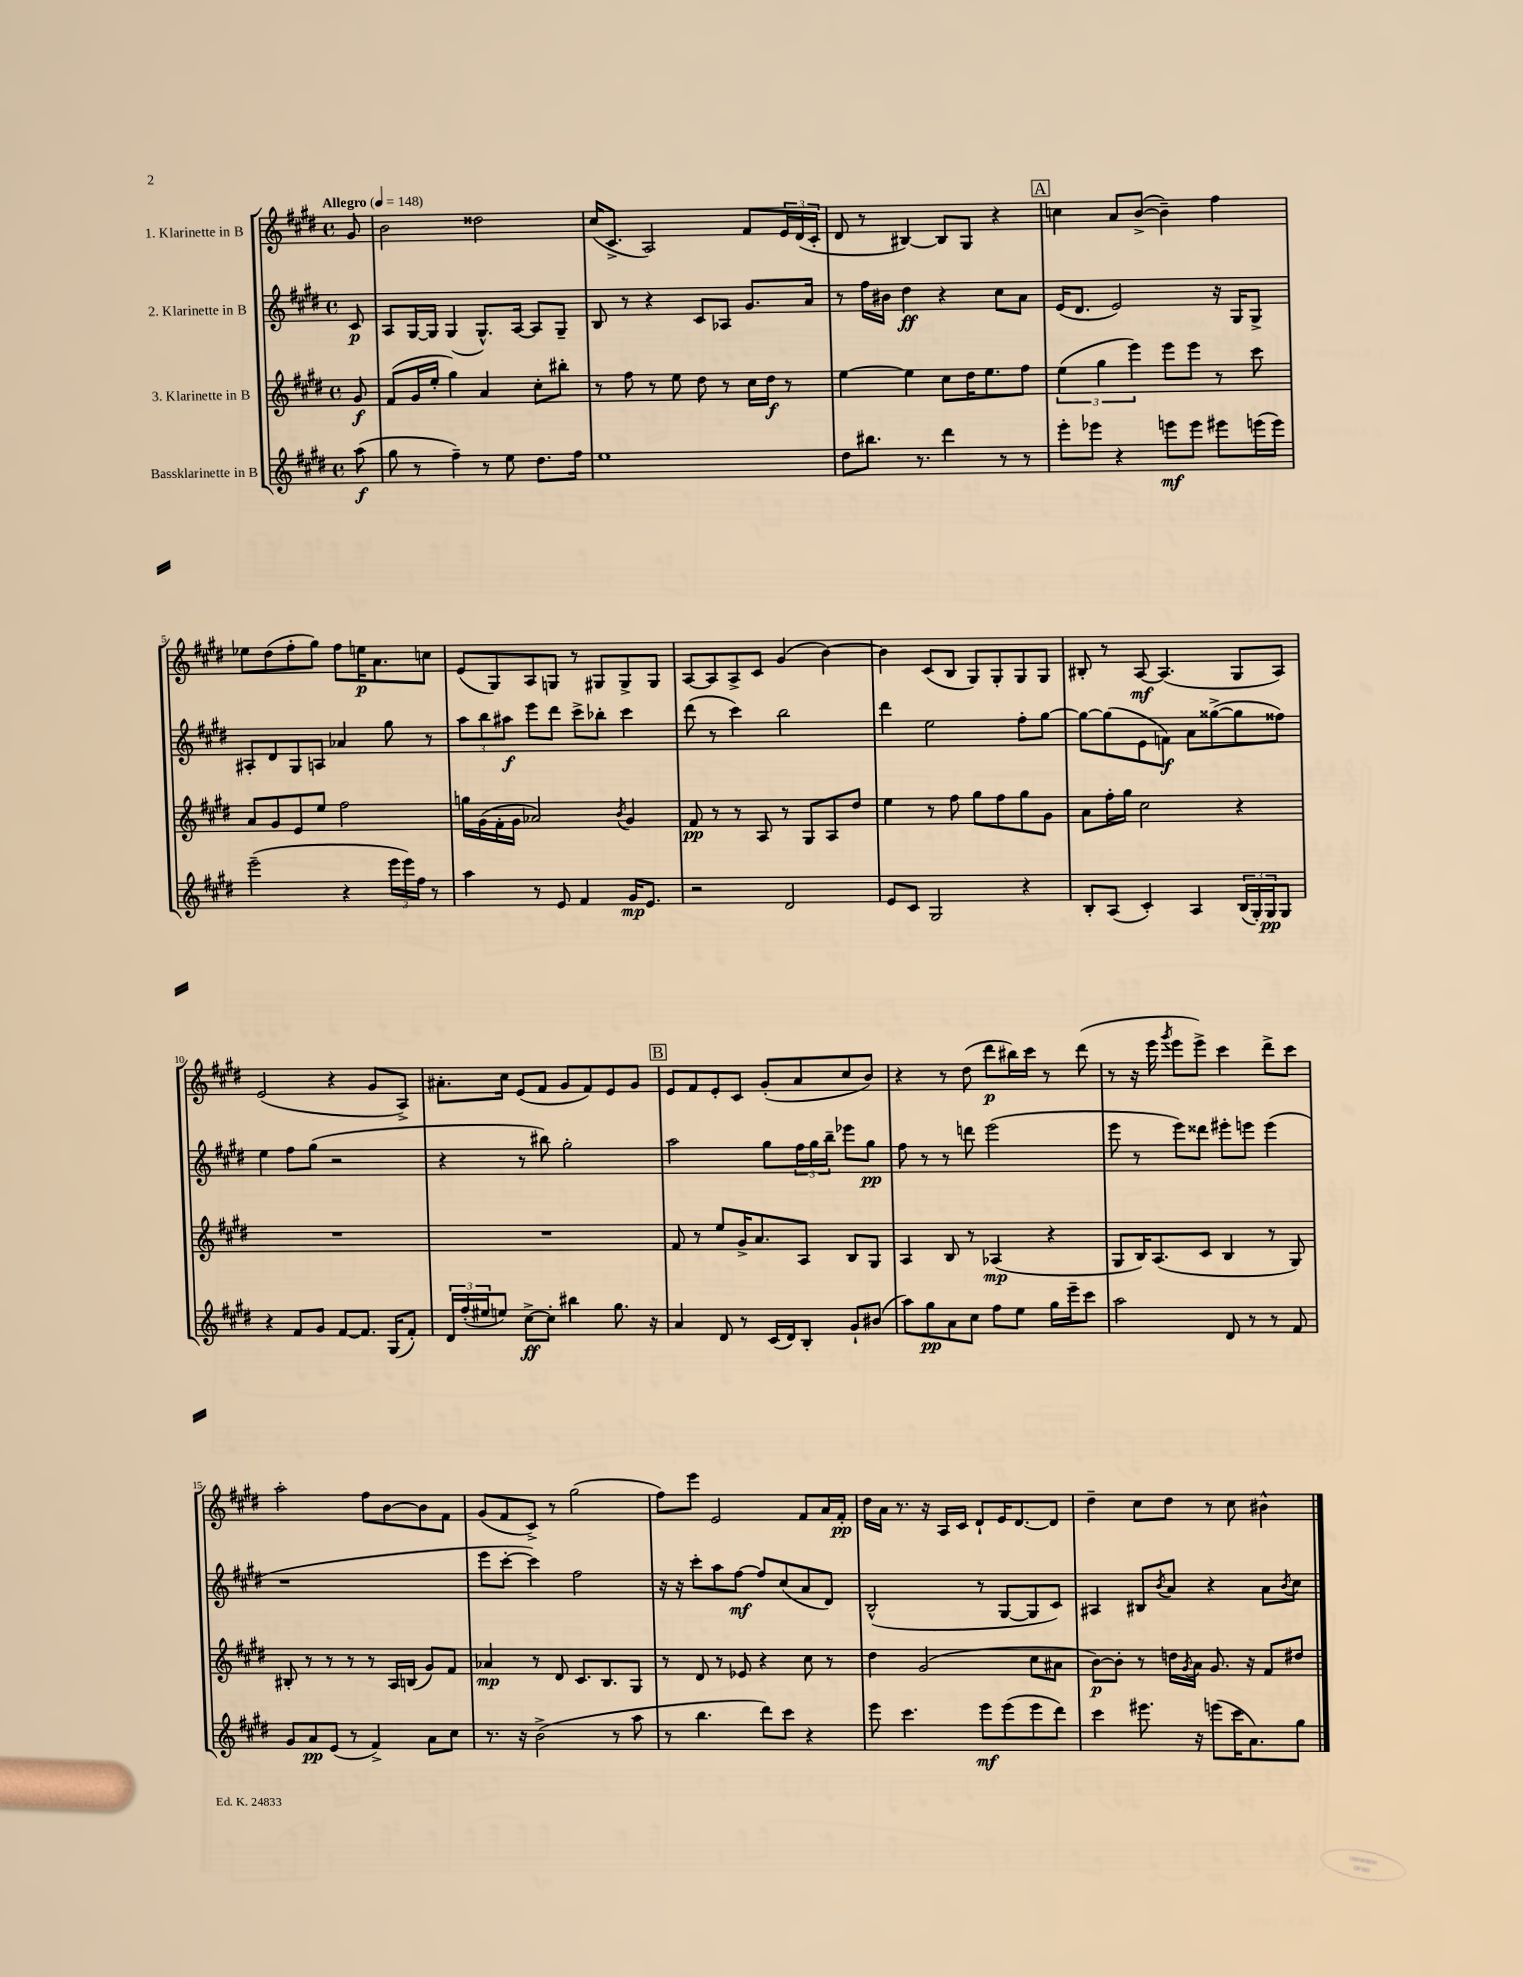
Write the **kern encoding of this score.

**kern	**dynam	**kern	**dynam	**kern	**dynam	**kern	**dynam
*part4	*part4	*part3	*part3	*part2	*part2	*part1	*part1
*staff4	*staff4	*staff3	*staff3	*staff2	*staff2	*staff1	*staff1
*I"Bassklarinette in B	*	*I"3. Klarinette in B	*	*I"2. Klarinette in B	*	*I"1. Klarinette in B	*
*clefG2	*	*clefG2	*	*clefG2	*	*clefG2	*
*k[f#c#g#d#]	*	*k[f#c#g#d#]	*	*k[f#c#g#d#]	*	*k[f#c#g#d#]	*
*M4/4	*	*M4/4	*	*M4/4	*	*M4/4	*
*met(c)	*	*met(c)	*	*met(c)	*	*met(c)	*
*MM148	*	*MM148	*	*MM148	*	*MM148	*
=	=	=	=	=	=	=	=
!	!	!	!	!	!	!LO:TX:a:B:t=Allegro	!
(8aa\	f	8g#/	f	8c#/	p	8g#/	.
=1	=1	=1	=1	=1	=1	=1	=1
8gg#\	.	(8f#/L	.	8A/L	.	2b\	.
8r	.	16g#/L	.	[16G#/L	.	.	.
.	.	16ee'/JJ	.	16G#/JJ]	.	.	.
4ff#~\)	.	4gg#\)	.	(4G#/	.	.	.
8r	.	4a/	.	8.G#^^/L)	.	2dd##X\	.
8ee\	.	.	.	.	.	.	.
.	.	.	.	[16A/Jk	.	.	.
8.dd#\L	.	8cc#'\L	.	8A/L]	.	.	.
.	.	8bb#X'\J	.	8G#~/J	.	.	.
16ff#\Jk	.	.	.	.	.	.	.
=2	=2	=2	=2	=2	=2	=2	=2
1ee	.	8r	.	8B/	.	(16cc#/KL	.
.	.	.	.	.	.	8.c#^/J	.
.	.	8ff#\	.	8r	.	.	.
.	.	8r	.	4r	.	2A/)	.
.	.	8ee\	.	.	.	.	.
.	.	8dd#\	.	8c#/L	.	.	.
.	.	8r	.	8A-X/J	.	.	.
.	.	16cc#\LL	.	8.g#/L	.	8f#/L	.
.	.	16dd#\JJ	f	.	.	.	.
.	.	8r	.	.	.	24e/L	.
.	.	.	.	.	.	(24d#/	.
.	.	.	.	16a/Jk	.	.	.
.	.	.	.	.	.	24c#'/JJ	.
=3	=3	=3	=3	=3	=3	=3	=3
8dd#\L	.	[4ee\	.	8r	.	8d#/	.
8.bb#X\J	.	.	.	16ff#\LL	.	8r	.
.	.	.	.	16b#X\JJ	.	.	.
.	.	4ee\]	.	4dd#\	ff	[4B#X/)	.
8.r	.	.	.	.	.	.	.
4ddd#\	.	8cc#\L	.	4r	.	8B#/L]	.
.	.	16dd#\K	.	.	.	8G#/J	.
.	.	8.ee\	.	.	.	.	.
8r	.	.	.	8cc#\L	.	4r	.
8r	.	8ff#\J	.	8a\J	.	.	.
!!LO:REH:place=s1:t=A
=4	=4	=4	=4	=4	=4	=4	=4
8eee'\L	.	(6ee\	.	(16e/KL	.	4ccn\	.
.	.	.	.	8.d#/J	.	.	.
8eee-X\J	.	.	.	.	.	.	.
.	.	6gg#\	.	.	.	.	.
4r	.	.	.	2e/)	.	8a/L	.
.	.	6eee\)	.	.	.	.	.
.	.	.	.	.	.	([8b^/J	.
8eeen\L	mf	8eee\L	.	.	.	4b~\])	.
8eee\J	.	8eee\J	.	.	.	.	.
8eee#X\L	.	8r	.	16r	.	4ff#\	.
.	.	.	.	16G#/KL	.	.	.
(16eeen\L	.	8ccc#\	.	8G#^/J	.	.	.
16eee\JJ)	.	.	.	.	.	.	.
!!LO:LB:g=z
=5	=5	=5	=5	=5	=5	=5	=5
(2eee~\	.	8a/L	.	8A#X'/L	.	8ee-X\L	.
.	.	8g#/	.	8d#/	.	(8dd#\	.
.	.	8e/	.	8G#/	.	8ff#'\	.
.	.	8ee/J	.	8An/J	.	8gg#\J)	.
4r	.	2ff#\	.	4a-X/	.	8ff#\L	.
.	.	.	.	.	.	16een\K	p
.	.	.	.	.	.	8.a\	.
24eee\LL	.	.	.	8gg#\	.	.	.
24eee\)	.	.	.	.	.	.	.
24ff#\JJ	.	.	.	.	.	.	.
8r	.	.	.	8r	.	8ccn\J	.
=6	=6	=6	=6	=6	=6	=6	=6
4aa\	.	16ggn\LL	.	12aa\L	.	(8e/L	.
.	.	(16g#\	.	.	.	.	.
.	.	.	.	12bb\	.	.	.
.	.	16f#'\	.	.	.	8G#/)	.
.	.	.	.	12aa#X\J	f	.	.
.	.	16g#\JJ	.	.	.	.	.
8r	.	2a-X/)	.	8eee\L	.	8A/	.
8e/	.	.	.	8ddd#\J	.	8Gn/J	.
4f#/	.	.	.	8ccc#^\L	.	8r	.
.	.	.	.	8bb-X'\J	.	8G#X/L	.
.	.	8qb/	.	.	.	.	.
16g#/KL	mp	4g#/	.	4ccc#\	.	8G#^/	.
8.e/J	.	.	.	.	.	.	.
.	.	.	.	.	.	8G#/J	.
=7	=7	=7	=7	=7	=7	=7	=7
2r	.	8f#/	pp	(8ddd#\	.	[8A/L	.
.	.	8r	.	8r	.	8A/]	.
.	.	8r	.	4ccc#\)	.	8A^/	.
.	.	8A/	.	.	.	8c#/J	.
2d#/	.	8r	.	2bb\	.	(4g#/	.
.	.	8G#/L	.	.	.	.	.
.	.	8A/	.	.	.	[4b\)	.
.	.	8dd#/J	.	.	.	.	.
=8	=8	=8	=8	=8	=8	=8	=8
8e/L	.	4ee\	.	4ddd#\	.	4b\]	.
8c#/J	.	.	.	.	.	.	.
2G#/	.	8r	.	2ee\	.	(8c#/L	.
.	.	8ff#\	.	.	.	8B/J	.
.	.	8gg#\L	.	.	.	8G#/L)	.
.	.	8ff#\	.	.	.	8G#'/	.
4r	.	8gg#\	.	8ff#'\L	.	8G#/	.
.	.	8g#\J	.	[8gg#\J	.	8G#/J	.
=9	=9	=9	=9	=9	=9	=9	=9
8B'/L	.	8a\L	.	8gg#\L_	.	8B#X'/	.
(8A/J	.	16ff#'\L	.	(8gg#\]	.	8r	.
.	.	16gg#\JJ	.	.	.	.	.
4c#'/)	.	2cc#\	.	8e\	.	[8A/	mf
.	.	.	.	8fn\J)	f	(4.A/]	.
4A/	.	.	.	8a\L	.	.	.
.	.	.	.	([8gg##X^\	.	.	.
(24B/LL	.	4r	.	8gg##\]	.	8G#/L	.
24G#'/)	.	.	.	.	.	.	.
24G#/J	pp	.	.	.	.	.	.
8G#/J	.	.	.	8ff##X\J)	.	8A/J)	.
!!LO:LB:g=z
=10	=10	=10	=10	=10	=10	=10	=10
4r	.	1r	.	4ee\	.	(2e/	.
8f#/L	.	.	.	8ff#\L	.	.	.
8g#/J	.	.	.	(8gg#\J	.	.	.
[8f#/L	.	.	.	2r	.	4r	.
8.f#/J]	.	.	.	.	.	.	.
.	.	.	.	.	.	8g#/L	.
(16G#/KL	.	.	.	.	.	.	.
8f#'/J)	.	.	.	.	.	8A^/J)	.
=11	=11	=11	=11	=11	=11	=11	=11
24d#/LL	.	1r	.	4r	.	8.a#X'\L	.
(24ff#'/	.	.	.	.	.	.	.
24ee#X/J	.	.	.	.	.	.	.
8een/J)	.	.	.	.	.	.	.
.	.	.	.	.	.	16cc#\Jk	.
[8cc#^\L	ff	.	.	8r	.	(8e/L	.
8cc#'\J]	.	.	.	8bb#X\)	.	8f#/J	.
4bb#X\	.	.	.	2gg#'\	.	8g#/L	.
.	.	.	.	.	.	8f#/)	.
8.gg#\	.	.	.	.	.	8e/	.
.	.	.	.	.	.	8g#/J	.
16r	.	.	.	.	.	.	.
!!LO:REH:place=s1:t=B
=12	=12	=12	=12	=12	=12	=12	=12
4a/	.	8f#/	.	2aa\	.	8e/L	.
.	.	8r	.	.	.	8f#/	.
8d#/	.	8ee/L	.	.	.	8e'/	.
8r	.	16g#^/K	.	.	.	8c#/J	.
.	.	8.a/	.	.	.	.	.
(16c#/LL	.	.	.	8gg#\L	.	(8g#'/L	.
16d#/J)	.	.	.	.	.	.	.
8B'/J	.	8A/J	.	24ff#\L	.	8a/	.
.	.	.	.	24gg#\	.	.	.
.	.	.	.	24bb~\JJ	.	.	.
8g#`/L	.	8B/L	.	8eee-X\L	.	8cc#/	.
(8b#X/J	.	8G#/J	.	8gg#\J	pp	8b/J)	.
=13	=13	=13	=13	=13	=13	=13	=13
8aa\L)	.	4A/	.	8ff#\	.	4r	.
8gg#\	pp	.	.	8r	.	.	.
8a\	.	8B/	.	8r	.	8r	.
8cc#\J	.	8r	.	8dddn\	.	(8dd#\	.
8ff#\L	.	(4A-X/	mp	(2eee\	.	8ddd#\L	p
8ee\J	.	.	.	.	.	16bb#X\L)	.
.	.	.	.	.	.	16ccc#\JJ	.
16gg#\LL	.	4r	.	.	.	8r	.
16eee~\J	.	.	.	.	.	.	.
8ccc#\J	.	.	.	.	.	(8ddd#\	.
=14	=14	=14	=14	=14	=14	=14	=14
2aa\	.	8G#/L	.	8eee\	.	8r	.
.	.	16B/K)	.	8r	.	16r	.
.	.	(8.A/	.	.	.	16eee\	.
.	.	.	.	.	.	8qggg#/	.
.	.	.	.	8eee\L)	.	8eee\L	.
.	.	8c#/J	.	8ddd##X\J	.	8eee^\J)	.
8d#/	.	4B/	.	8eee#X'\L	.	4ccc#\	.
8r	.	.	.	8eeen\J	.	.	.
8r	.	8r	.	(4eee\	.	8ddd#^\L	.
8f#/	.	8G#/)	.	.	.	8ccc#\J	.
!!LO:LB:g=z
=15	=15	=15	=15	=15	=15	=15	=15
8g#/L	.	8B#X'/	.	1r	.	2aa'\	.
8a/	pp	8r	.	.	.	.	.
(8e/J	.	8r	.	.	.	.	.
8r	.	8r	.	.	.	.	.
4f#^/)	.	8r	.	.	.	8ff#\L	.
.	.	16A/LL	.	.	.	[8b\	.
.	.	(16Bn/JJ	.	.	.	.	.
8a\L	.	8g#/L)	.	.	.	8b\]	.
8cc#\J	.	8f#/J	.	.	.	8f#\J	.
=16	=16	=16	=16	=16	=16	=16	=16
8.r	.	4a-X/	mp	8eee\L	.	(8g#/L	.
.	.	.	.	[8ccc#'\J	.	8f#/	.
16r	.	.	.	.	.	.	.
(2b^\	.	8r	.	4ccc#\])	.	8c#^/J)	.
.	.	8d#/	.	.	.	8r	.
.	.	8.c#/L	.	2ff#\	.	(2gg#\	.
.	.	8.B/	.	.	.	.	.
8r	.	.	.	.	.	.	.
8aa\	.	8G#/J	.	.	.	.	.
=17	=17	=17	=17	=17	=17	=17	=17
8r	.	8r	.	16r	.	8ff#\L)	.
.	.	.	.	16r	.	.	.
4.bb\	.	8d#/	.	8ccc#'\L	.	8eee\J	.
.	.	8r	.	8aa\	.	2e/	.
.	.	8e-X/	.	[8ff#\J	mf	.	.
8ddd#\L)	.	4r	.	8ff#/L]	.	.	.
8ccc#\J	.	.	.	(8cc#/	.	.	.
4r	.	8cc#\	.	8a/	.	8f#/L	.
.	.	8r	.	8d#/J)	.	16a/L	.
.	.	.	.	.	.	16f#'/JJ	pp
=18	=18	=18	=18	=18	=18	=18	=18
8eee\	.	4dd#\	.	(2B^^/	.	16dd#\LL	.
.	.	.	.	.	.	16a\JJ	.
4.ccc#\	.	.	.	.	.	8.r	.
.	.	(2g#/	.	.	.	.	.
.	.	.	.	.	.	16r	.
.	.	.	.	.	.	16A/LL	.
.	.	.	.	.	.	16c#/JJ	.
8eee\L	mf	.	.	8r	.	8d#`/L	.
(8eee\	.	.	.	[8G#/L	.	16e/K	.
.	.	.	.	.	.	[8.d#/	.
8eee\	.	8cc#\L	.	8G#/]	.	.	.
8ddd#\J)	.	8a#X\J	.	8c#/J)	.	8d#/J]	.
=19	=19	=19	=19	=19	=19	=19	=19
4ccc#\	.	[8b\L)	p	4A#X/	.	4dd#~\	.
.	.	8b'\J]	.	.	.	.	.
8.eee#X\	.	8r	.	8B#X/L	.	8cc#\L	.
.	.	.	.	8qb/	.	.	.
.	.	16ddn\LL	.	8a/J	.	8dd#\J	.
.	.	8qg#/	.	.	.	.	.
16r	.	16a\JJ	.	.	.	.	.
(8eeen\L	.	8.g#/	.	4r	.	8r	.
16ccc#\K	.	.	.	.	.	8cc#\	.
8.a\)	.	16r	.	.	.	.	.
.	.	8f#/L	.	8a\L	.	4b#X^^\	.
.	.	.	.	8qb/	.	.	.
8gg#\J	.	8dd#X/J	.	8cc#\J	.	.	.
==	==	==	==	==	==	==	==
*-	*-	*-	*-	*-	*-	*-	*-
